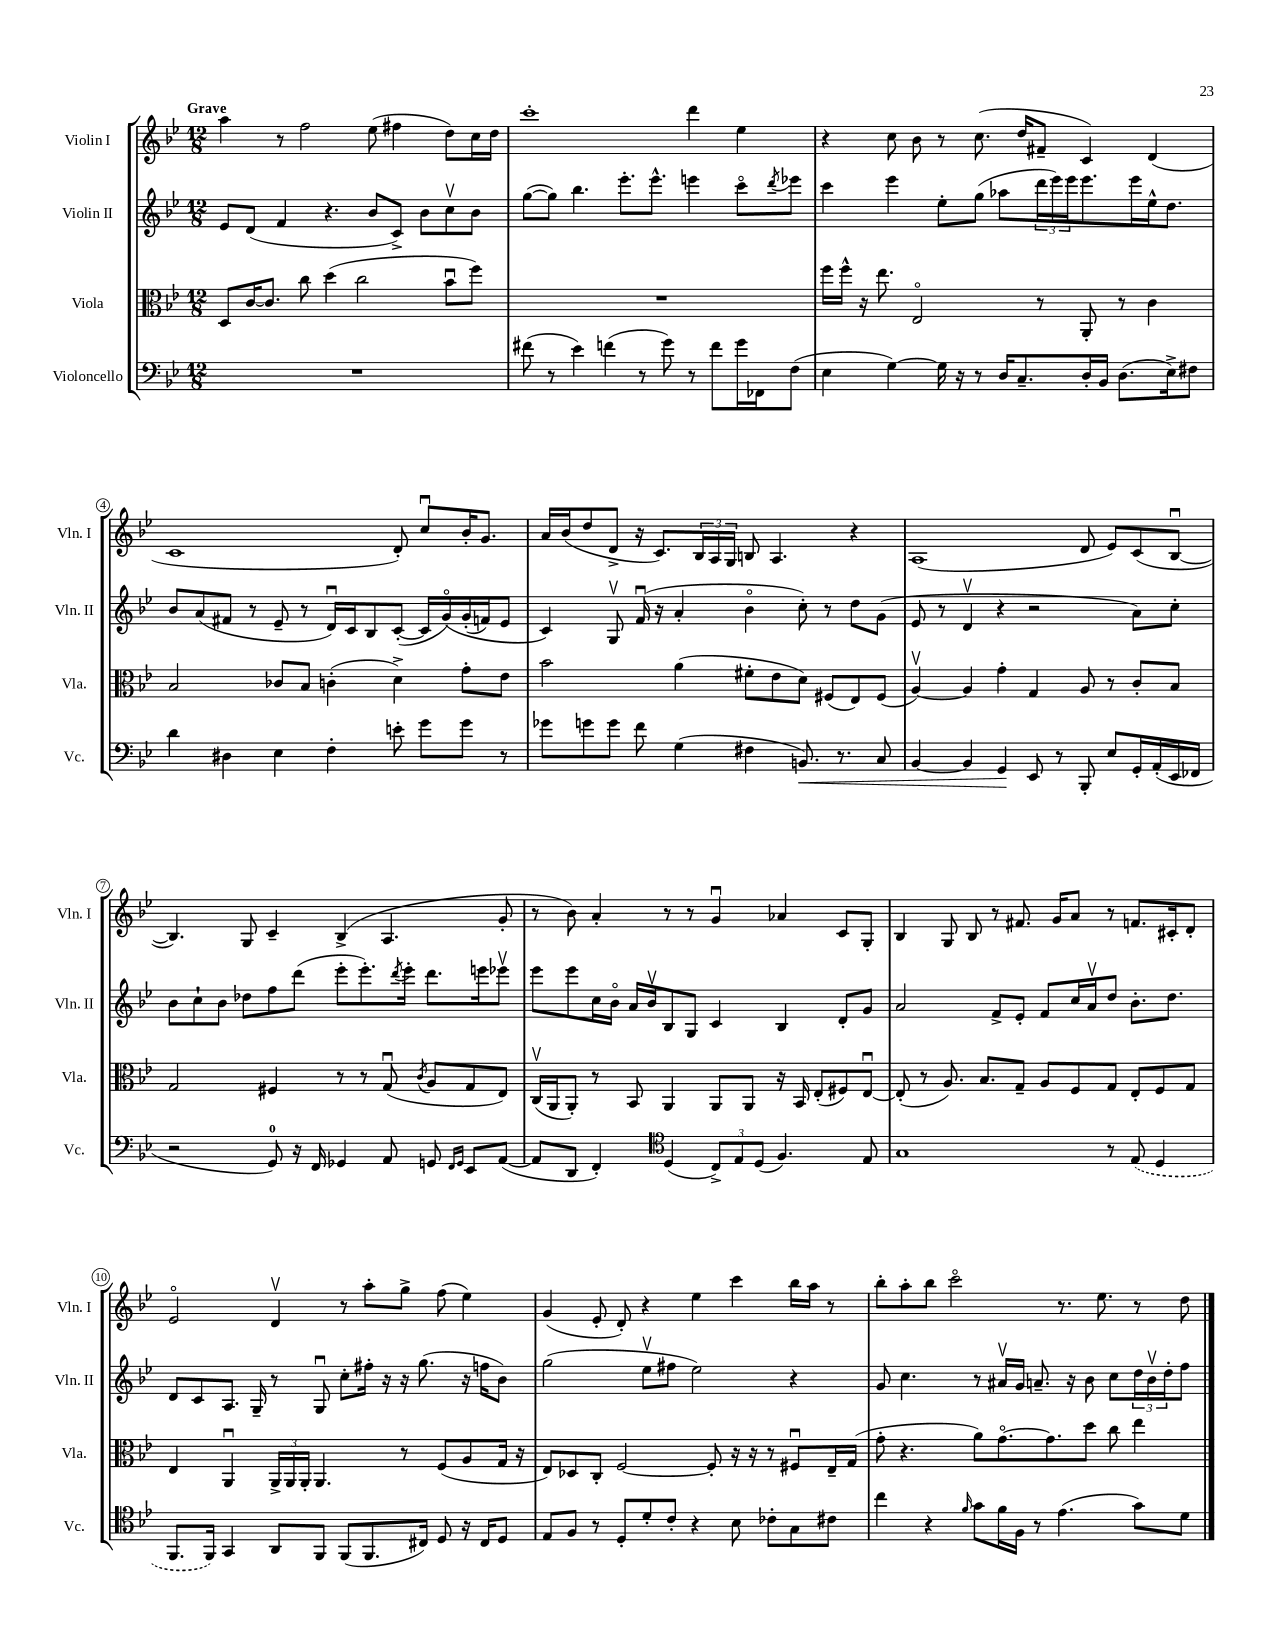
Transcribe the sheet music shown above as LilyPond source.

<<
\new StaffGroup <<
\new Staff = "s0" \with { instrumentName = "Violin I" shortInstrumentName = "Vln. I" } {
    \clef treble \key bes \major \numericTimeSignature \time 12/8 \tempo "Grave"
    a''4 r8 f''2 ees''8( fis''4 d''8) c''16 d''16 |
    c'''1-. d'''4 ees''4 |
    r4 c''8 bes'8 r8 c''8.( d''16 fis'8-- c'4) d'4( |
    c'1 d'8-.) c''8\downbow bes'16-. g'8. |
    a'16 bes'16( d''8 d'8-> r16 c'8.) \tuplet 3/2 { bes16 a16 g16 } b8 a4. r4 |
    a1( d'8 ees'8) c'8( bes8~\downbow |
    bes4.) g8 c'4-- bes4->( a4. g'8-. |
    r8 bes'8) a'4-. r8 r8 g'4\downbow aes'4 c'8 g8-. |
    bes4 g8 bes8 r8 fis'8. g'16 a'8 r8 f'8. cis'16-. d'8-. |
    ees'2\flageolet d'4\upbow r8 a''8-. g''8-> f''8( ees''4) |
    g'4( ees'8-. d'8-.) r4 ees''4 c'''4 bes''16 a''16 r8 |
    bes''8-. a''8-. bes''8 c'''2\flageolet r8. ees''8. r8 d''8 \bar "|." |
}
\new Staff = "s1" \with { instrumentName = "Violin II" shortInstrumentName = "Vln. II" } {
    \clef treble \key bes \major \numericTimeSignature \time 12/8
    ees'8 d'8( f'4 r4. bes'8 c'8->) bes'8 c''8\upbow bes'8 |
    g''8~( g''8) bes''4. ees'''8.-. ees'''8.-^ e'''4 c'''8\flageolet \acciaccatura { d'''8 } ees'''8 |
    c'''4 ees'''4 ees''8-. g''8( aes''8 \tuplet 3/2 { d'''16 ees'''16) ees'''16 } ees'''8. ees'''16 ees''16-^ d''8. |
    bes'8 a'8( fis'8 r8 ees'8-- r8 d'16\downbow) c'16 bes8 c'8~-.( c'16 g'16\flageolet)\( g'16-.( f'16) ees'8 |
    c'4\) g8\upbow f'16\downbow( r16 a'4-. bes'4\flageolet c''8-.) r8 d''8 g'8( |
    ees'8 r8 d'4\upbow r4 r2 a'8) c''8-. |
    bes'8 c''8-! bes'8 des''8 f''8 d'''8( ees'''8-. ees'''8.-.) \acciaccatura { d'''8 } ees'''16-. d'''8. e'''16 ees'''8\upbow |
    ees'''8 ees'''8 c''16 bes'16\flageolet a'16 bes'16\upbow bes8 g8 c'4 bes4 d'8-. g'8 |
    a'2 f'8-> ees'8-. f'8 c''16 a'16\upbow d''8 bes'8.-. d''8. |
    d'8 c'8 a8. g16-- r8 g8\downbow c''8-. fis''16-. r16 r16 g''8.( r16 f''16 bes'8) |
    g''2( ees''8\upbow fis''8 ees''2) r4 |
    g'8 c''4. r8 ais'16\upbow g'16 a'8.-- r16 bes'8 c''8 \tuplet 3/2 { d''16 bes'16\upbow d''16-. } f''8 \bar "|." |
}
\new Staff = "s2" \with { instrumentName = "Viola" shortInstrumentName = "Vla." } {
    \clef alto \key bes \major \numericTimeSignature \time 12/8
    d8 c'16~ c'8. c''8 d''4( c''2 bes'8\downbow f''8) |
    R1. |
    f''16 f''16-^ r16 ees''8. ees2\flageolet r8 a,8-. r8 c'4 |
    bes2 ces'8 bes8 c'4-.( d'4->) g'8-. ees'8 |
    bes'2 a'4( fis'8-. ees'8 d'8) fis8( ees8) fis8( |
    a4~\upbow) a4 g'4-. g4 a8 r8 c'8-. bes8 |
    g2 fis4 r8 r8 g8\downbow( \acciaccatura { c'8 } a8 g8 ees8) |
    c16\upbow( a,16 a,8-.) r8 bes,8 a,4 a,8 a,8 r16 bes,16 ees8-.( fis8) ees8~\downbow |
    ees8-.( r8 a8.) bes8. g8-- a8 f8 g8 ees8-. f8 g8 |
    ees4 a,4\downbow \tuplet 3/2 { a,16-> a,16 a,16-. } a,4. r8 f8( a8 g16 r16 |
    ees8) des8 c8-. f2~ f8-. r16 r16 r8 fis8\downbow ees16-- g16( |
    g'8-. r4. a'8) g'8.~\flageolet g'8. d''8 c''8 ees''4 \bar "|." |
}
\new Staff = "s3" \with { instrumentName = "Violoncello" shortInstrumentName = "Vc." } {
    \clef bass \key bes \major \numericTimeSignature \time 12/8
    R1. |
    fis'8( r8 ees'4) f'4( r8 g'8) r8 f'8 g'16 fes,16 f8( |
    ees4 g4~) g16 r16 r8 d16 c8.-- d16-. bes,16 d8.( ees16->) fis8 |
    d'4 dis4 ees4 f4-. e'8-. g'8 g'8 r8 |
    ges'8 g'8 g'8 f'8 g4( fis4 b,8.\<) r8. c8 |
    bes,4~ bes,4 g,4\! ees,8 r8 bes,,8-. ees8 g,16-. a,16-.( ees,16 fes,16 |
    r2 g,8-0) r16 f,16 ges,4 a,8 g,8 \grace { f,16 g,16 } ees,8 a,8~( |
    a,8 d,8 f,4-.) \clef tenor d4( \tuplet 3/2 { c8->) ees8 d8( } f4.) ees8 |
    g1 r8 \once \slurDashed ees8( d4 |
    f,8. f,16) g,4 a,8 f,8 f,8( f,8. cis16) d8 r16 cis16 d8 |
    ees8 f8 r8 d8-. d'8-. c'8-. r4 bes8 ces'8-. g8 cis'8 |
    c''4 r4 \grace { f'16 } g'8 f'16 f16 r8 ees'4.( g'8) d'8 \bar "|." |
}
>>
>>
\layout { \context { \Score \override BarNumber.stencil = #(make-stencil-circler 0.1 0.3 ly:text-interface::print) } }
